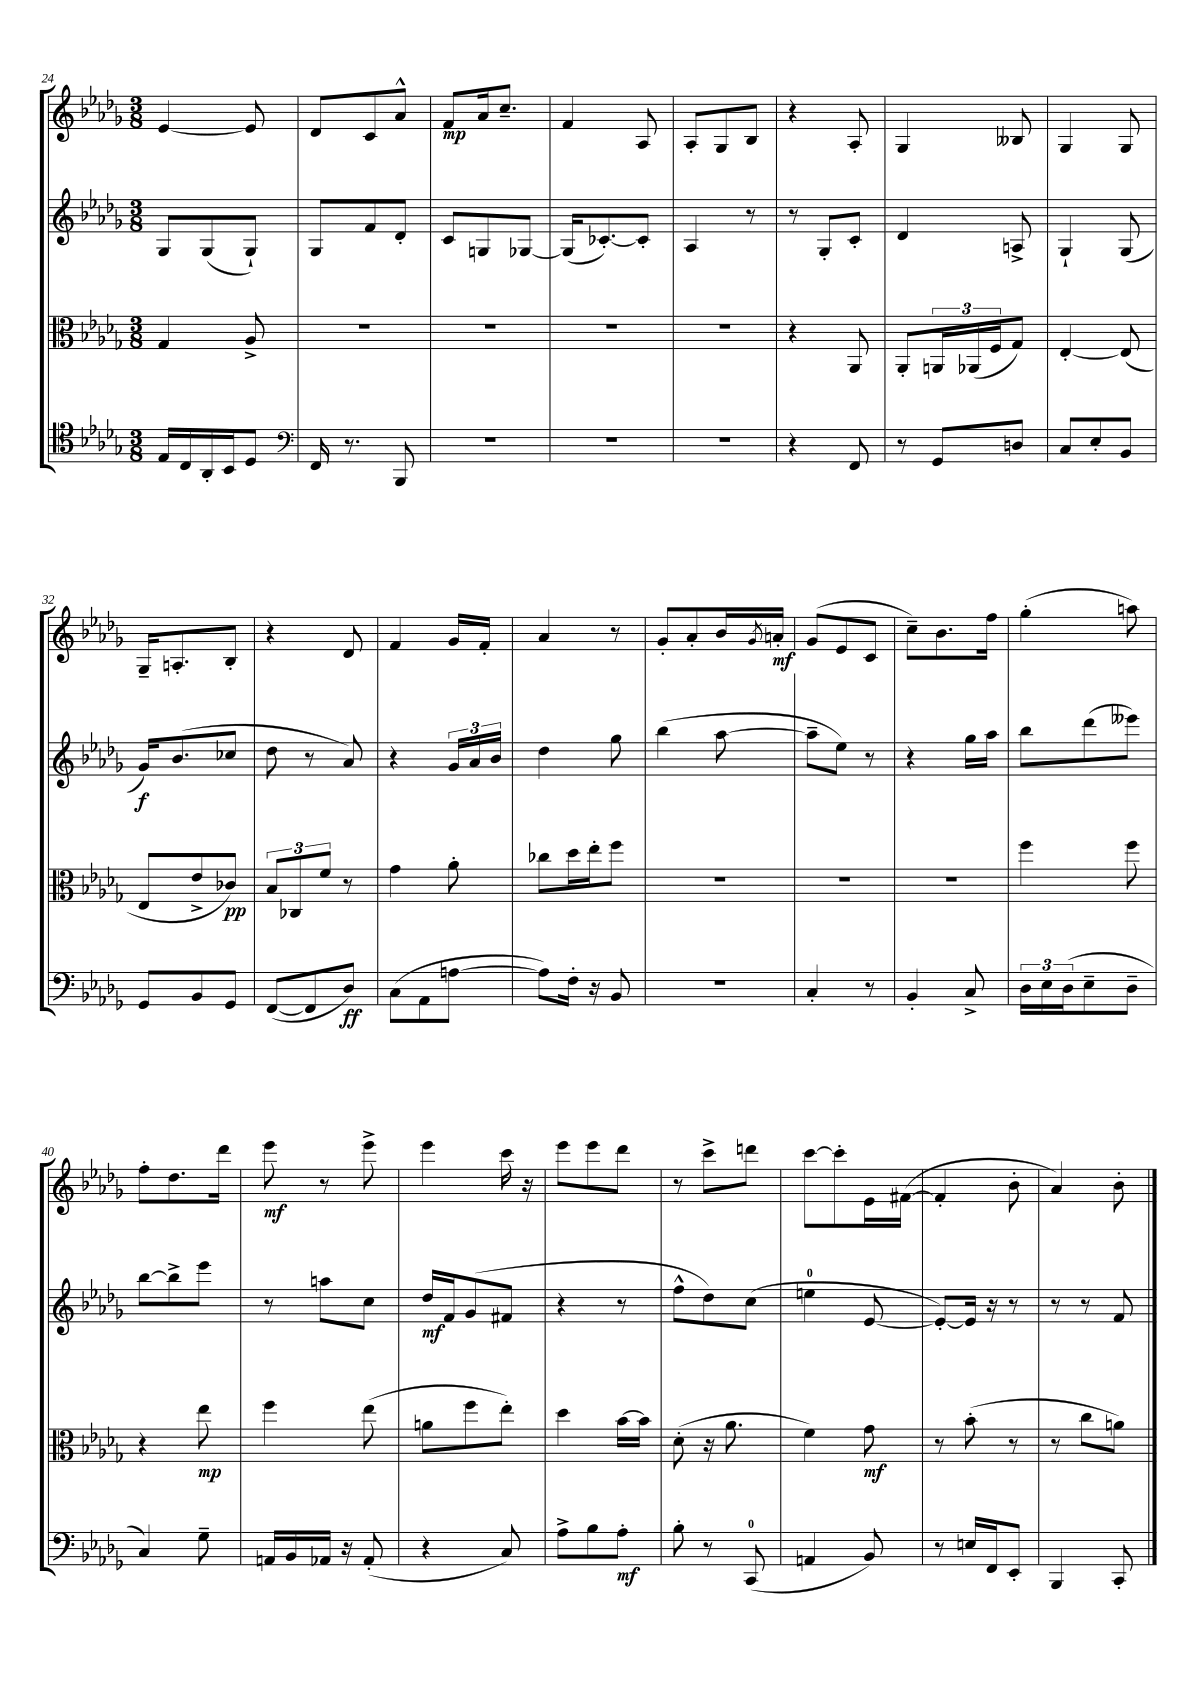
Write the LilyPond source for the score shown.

<<
\new StaffGroup <<
\new Staff = "s0" {
    \clef treble \key des \major \numericTimeSignature \time 3/8
    ees'4~ ees'8 |
    des'8 c'8 aes'8-^ |
    f'8\mp aes'16 c''8.-- |
    f'4 aes8 |
    aes8-. ges8 bes8 |
    r4 aes8-. |
    ges4 beses8 |
    ges4 ges8 |
    ges16-- a8.-. bes8-. |
    r4 des'8 |
    f'4 ges'16 f'16-. |
    aes'4 r8 |
    ges'8-. aes'8-. bes'16 \acciaccatura { ges'8 } a'16-.\mf |
    ges'8( ees'8 c'8 |
    c''8--) bes'8. f''16 |
    ges''4-.( a''8) |
    f''8-. des''8. des'''16 |
    ees'''8\mf r8 ees'''8-> |
    ees'''4 c'''16 r16 |
    ees'''8 ees'''8 des'''8 |
    r8 c'''8-> d'''8 |
    c'''8~ c'''8-. ees'16 fis'16~( |
    fis'4-. bes'8-. |
    aes'4) bes'8-. \bar "|." |
}
\new Staff = "s1" {
    \clef treble \key des \major \numericTimeSignature \time 3/8
    ges8 ges8( ges8-!) |
    ges8 f'8 des'8-. |
    c'8 g8 ges8~ |
    ges16( ces'8.~-.) ces'8-. |
    aes4 r8 |
    r8 ges8-. c'8-. |
    des'4 a8-> |
    ges4-! ges8( |
    ges'16\f) bes'8.( ces''8 |
    des''8 r8 aes'8) |
    r4 \tuplet 3/2 { ges'16 aes'16 bes'16 } |
    des''4 ges''8 |
    bes''4( aes''8~ |
    aes''8-- ees''8) r8 |
    r4 ges''16 aes''16 |
    bes''8 des'''8( eeses'''8) |
    bes''8~ bes''8-> ees'''8 |
    r8 a''8 c''8 |
    des''16\mf f'16 ges'8( fis'8 |
    r4 r8 |
    f''8-^ des''8) c''8( |
    e''4-0 ees'8~ |
    ees'8~-.) ees'16 r16 r8 |
    r8 r8 f'8 \bar "|." |
}
\new Staff = "s2" {
    \clef alto \key des \major \numericTimeSignature \time 3/8
    ges4 aes8-> |
    R4. |
    R4. |
    R4. |
    R4. |
    r4 aes,8 |
    aes,8-. \tuplet 3/2 { a,16 aes,16( f16 } ges8) |
    ees4~-. ees8( |
    ees8 ees'8-> ces'8\pp) |
    \tuplet 3/2 { bes8 ces8 f'8 } r8 |
    ges'4 aes'8-. |
    ces''8 des''16 ees''16-. f''8 |
    R4. |
    R4. |
    R4. |
    f''4 f''8 |
    r4 ees''8\mp |
    f''4 ees''8( |
    a'8 f''8 ees''8-.) |
    des''4 bes'16~ bes'16 |
    des'8-.( r16 aes'8. |
    f'4) ges'8\mf |
    r8 bes'8-.( r8 |
    r8 c''8 a'8) \bar "|." |
}
\new Staff = "s3" {
    \clef tenor \key des \major \numericTimeSignature \time 3/8
    ees16 c16 aes,16-. bes,16 des8 |
    \clef bass f,16 r8. bes,,8 |
    R4. |
    R4. |
    R4. |
    r4 f,8 |
    r8 ges,8 d8 |
    c8 ees8-. bes,8 |
    ges,8 bes,8 ges,8 |
    f,8~( f,8 des8\ff) |
    c8( aes,8 a8~ |
    a8) f16-. r16 bes,8 |
    r4. |
    c4-. r8 |
    bes,4-. c8-> |
    \tuplet 3/2 { des16 ees16 des16( } ees8-- des8-- |
    c4) ges8-- |
    a,16 bes,16 aes,16 r16 aes,8-.( |
    r4 c8) |
    aes8-> bes8 aes8-.\mf |
    bes8-. r8 c,8-0( |
    a,4 bes,8) |
    r8 e16 f,16 ees,8-. |
    bes,,4 c,8-. \bar "|." |
}
>>
>>
\layout { \context { \Score currentBarNumber = #24 } }
